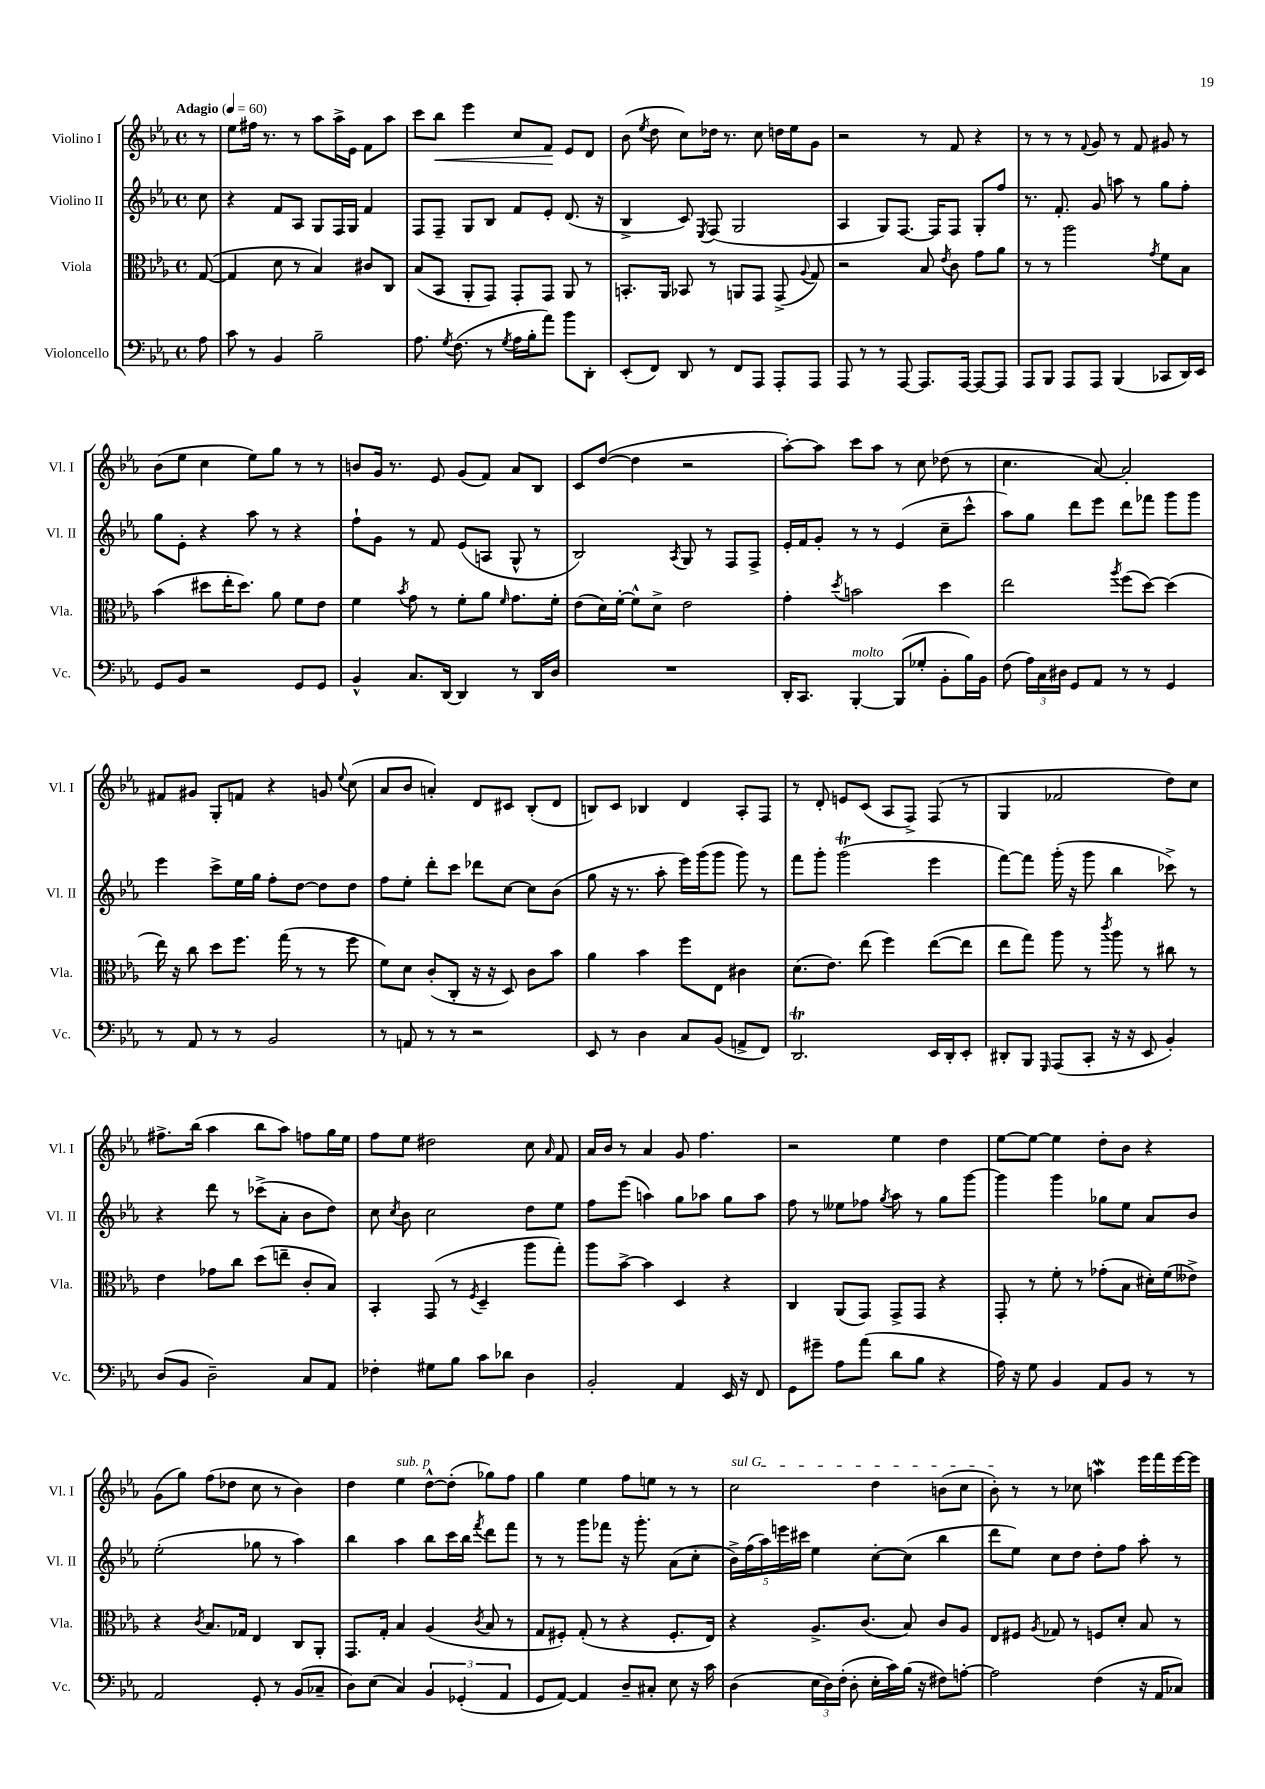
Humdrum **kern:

**kern	**kern	**kern	**kern
*staff4	*staff3	*staff2	*staff1
*clefF4	*clefC3	*clefG2	*clefG2
*k[b-e-a-]	*k[b-e-a-]	*k[b-e-a-]	*k[b-e-a-]
*M4/4	*M4/4	*M4/4	*M4/4
*met(c)	*met(c)	*met(c)	*met(c)
*MM60	*MM60	*MM60	*MM60
8A-	([8G	8cc	8r
=	=	=	=
8c	4G]	4r	8ee-
8r	.	.	16ff#
.	.	.	8.r
4BB-	8d	8f	.
.	8r	8A-	8r
2B-~	4B-)	8G	8aa-
.	.	16F	16aa-^
.	.	16G	16e-
.	8c#	4f	8f
.	8C	.	8aa-
=	=	=	=
8.A-	(8B-	8F	8ccc
.	8BB-	8F~	8bb-
8qG	.	.	.
(8.F	.	.	.
.	8AA-'	8G	4eee-
8r	8GG)	8B-	.
8qG	.	.	.
16A-	8GG'	8f	8cc
16B-'	.	.	.
8a-)	8GG	8e-'	8f
8b-	8AA-	(8.d	8e-
8DD'	8r	.	8d
.	.	16r	.
=	=	=	=
(8EE-'	8.BB'	4B-^	(8b-
.	.	.	8qee-
8FF)	.	.	8dd
.	16AA-	.	.
8DD	8BB-	8c)	8cc)
.	.	8qE-	.
8r	8r	(8F	16dd-
.	.	.	8.r
8FF	8AA	2G	.
8AAA-	8GG	.	8cc
8AAA-'	(8GG^	.	16dd
.	.	.	16ee-
.	8qqA-	.	.
8AAA-	8G)	.	8g
=	=	=	=
8AAA-	2r	4A-	2r
8r	.	.	.
8r	.	8G)	.
[8AAA-	.	[8.F	.
8.AAA-]	8B-	.	8r
.	.	16F]	.
.	8qe-	.	.
.	8c	8F	8f
[16AAA-	.	.	.
8AAA-_	8g	8G'	4r
8AAA-]	8a-	8ff	.
=	=	=	=
8AAA-	8r	8.r	8r
8BBB-	8r	.	8r
.	.	8.f'	.
8AAA-	2aa-	.	8r
.	.	.	8qqf
8AAA-	.	8g	8g
(4BBB-	.	8aa	8r
.	.	8r	8f
.	8qg	.	.
8CC-	8f	8gg	8g#
16DD)	8B-	8ff'	8r
16EE-	.	.	.
=	=	=	=
8GG	(4b-	8gg	(8b-
8BB-	.	8e-'	8ee-
2r	8dd#	4r	4cc
.	16ee-'	.	.
.	8.dd#)	.	.
.	.	8aa-	8ee-)
.	8a-	8r	8gg
8GG	8f	4r	8r
8GG	8e-	.	8r
=	=	=	=
4BB-^^	4f	8ff`	8b
.	.	8g	16g
.	.	.	8.r
.	8qb-	.	.
8.C	8g	8r	.
.	8r	8f	8e-
[16DD	.	.	.
4DD]	8f'	(8e-	(8g
.	8a-	8A	8f)
.	16qqf	.	.
8r	8.g	8G^^	8a-
16DD	.	8r	8B-
16D	16f'	.	.
=	=	=	=
1r	(8e-	2B-)	8c
.	16d)	.	([8dd
.	[16f'	.	.
.	8f^^]	.	4dd]
.	8d^	.	.
.	.	8qA-	.
.	2e-	8G	2r
.	.	8r	.
.	.	8F	.
.	.	8F^	.
=	=	=	=
16DD'	4g'	16e-'	[8aa-')
8.CC	.	16f	.
.	.	8g'	8aa-]
.	8qdd	.	.
[4BBB-'	2b	8r	8ccc
.	.	8r	8aa-
(8BBB-]	.	(4e-	8r
8G-'	.	.	8cc
8BB-'	4dd	8cc~	(8dd-
16B-)	.	8ccc^^	8r
16BB-	.	.	.
=	=	=	=
(8F	2ee-	8aa-)	4.cc
24A-)	.	8gg	.
24C	.	.	.
24D#	.	.	.
8GG	.	8ddd	.
8AA-	.	8eee-	[8a-)
.	8qaa-	.	.
8r	(8ff	8ddd	2a-']
8r	[8dd)	8fff-	.
4GG	(4dd]	8ggg	.
.	.	8ggg	.
=	=	=	=
8r	16ee-)	4eee-	8f#
.	16r	.	.
8AA-	8cc	.	8g#
8r	8dd	8ccc^	8G'
8r	8.ff	16ee-	8f
.	.	16gg	.
2BB-	.	8ff'	4r
.	(16gg	.	.
.	8r	[8dd	.
.	8r	8dd]	8g
.	.	.	8qqee-
.	8ff	8dd	(8cc
=	=	=	=
8r	8f)	8ff	8a-
8AA	8d	8ee-'	8b-
8r	(8c'	8ddd'	4a')
8r	8C'	8ccc	.
2r	16r	8ddd-	8d
.	16r	.	.
.	8D)	[8cc	8c#
.	8c	8cc]	(8B-'
.	8b-	(8b-	8d
=	=	=	=
8EE-	4a-	8gg	8B)
8r	.	16r	8c
.	.	8.r	.
4D	4b-	.	4B-
.	.	8aa-'	.
8C	8ff	16eee-)	4d
.	.	(16ggg	.
(8BB-	8E-	8ggg	.
8AA^	4c#	8ggg)	8A-'
8FF)	.	8r	8F
=	=	=	=
2.DD	(8.d	8fff	8r
.	.	8ggg'	8d'
.	8.e-)	.	.
.	.	(2ggg	8e
.	(8ee-	.	(8c
.	4ff)	.	8A-
.	.	.	8F^)
16EE-	([8ee-	4eee-	(8F
16DD'	.	.	.
8EE-'	8ee-]	.	8r
=	=	=	=
8DD#'	8ee-	[8fff)	4G
8BBB-	8gg)	8fff]	.
16qqGGG	.	.	.
(8AAA-	8aa-	(16ggg'	2f-
.	.	16r	.
8CC'	8r	8ggg	.
.	8qccc	.	.
16r	8aa-	4bb-	.
16r	.	.	.
8EE-	8r	.	.
4BB-')	8cc#	8ccc-^)	8dd)
.	8r	8r	8cc
=	=	=	=
(8D	4e-	4r	8.ff#^
8BB-	.	.	.
.	.	.	(16bb-
2D~)	8g-	8ddd	4aa-
.	8cc	8r	.
.	(8dd	(8ccc-^	8bb-
.	8ee~	8a-'	8aa-)
8C	8c'	8b-	8ff
8AA-	8B-)	8dd)	16gg
.	.	.	16ee-
=	=	=	=
4F-'	4BB-'	8cc	8ff
.	.	8qcc	.
.	.	8b-	8ee-
8G#	(8GG	2cc	2dd#
8B-	8r	.	.
.	8qF	.	.
8c	4D~	.	.
8d-	.	.	.
4D	8aa-	8dd	8cc
.	.	.	16qqa-
.	8gg')	8ee-	8f
=	=	=	=
2BB-'	8aa-	8ff	16a-
.	.	.	16b-
.	[8b-^	(8eee-	8r
.	4b-]	4aa)	4a-
4AA-	4D	8gg	8g
.	.	8aa-	4.ff
16EE-	4r	8gg	.
16r	.	.	.
8FF	.	8aa-	.
=	=	=	=
8GG	4C	8ff	2r
8g#~	.	8r	.
8A-	(8AA-	8ee--	.
(8a-	8GG)	8ff-	.
.	.	8qgg	.
8d	8GG^	8aa-	4ee-
8B-	8GG	8r	.
4r	4r	8gg	4dd
.	.	[8ggg	.
=	=	=	=
16A-)	8GG'	4ggg]	[8ee-
16r	.	.	.
8G	8r	.	8ee-_
4BB-	8f'	4ggg	4ee-]
.	8r	.	.
8AA-	(8g-'	8gg-	8dd'
8BB-	8B-	8ee-	8b-
8r	16d#')	8a-	4r
.	(16f	.	.
8r	8e--^)	8b-	.
=	=	=	=
2AA-	4r	(2ee-'	(8g
.	.	.	8gg)
.	8qc	.	.
.	8.B-	.	(8ff
.	.	.	8dd-
.	16G-	.	.
8GG'	4E-	8gg-	8cc
8r	.	8r	8r
(8BB-	8C	4aa-)	4b-)
8C-~	8AA-'	.	.
=	=	=	=
8D)	8.GG	4bb-	4dd
(8E-	.	.	.
.	16G'	.	.
4C)	4B-	4aa-	4ee-
6BB-	(4A-	8bb-	[8dd^^
.	.	16ccc	(8dd']
(6GG-'	.	.	.
.	.	16bb-	.
.	8qc	8qfff	.
.	8B-	8ddd	8gg-)
6AA-	.	.	.
.	8r	8fff	8ff
=	=	=	=
8GG	8G	8r	4gg
[8AA-)	8F#')	8r	.
4AA-]	(8G'	8ggg	4ee-
.	8r	8fff-	.
8D~	4r	16r	8ff
.	.	8.ggg'	.
8C#'	.	.	8ee
8E-	8.F#'	(8a-	8r
16r	.	8cc'	8r
16c	16E-)	.	.
=	=	=	=
(4D	4r	20b-^)	2cc
.	.	(20ff	.
.	.	20aa-)	.
.	.	20eee	.
.	.	20ccc#	.
24E-	8.A-^	4ee-	.
24D)	.	.	.
(24F'	.	.	.
8D'	.	.	.
.	(8.c	.	.
16E-'	.	[8cc'	4dd
16c)	.	.	.
(16B-	8B-)	(8cc]	.
16r	.	.	.
8F#)	8c	4bb-	(8b
[8A'	8A-	.	8cc
=	=	=	=
2A]	8E-	8ddd	8b-')
.	8F#	8ee-)	8r
.	8qA-	.	.
.	8G-	8cc	8r
.	8r	8dd	8cc-
(4F	8F	8dd'	4aa
.	8d'	8ff	.
16r	8B-	8aa-'	16eee-
16AA-	.	.	16fff
8C-)	8r	8r	[16eee-
.	.	.	16eee-]
==	==	==	==
*-	*-	*-	*-
